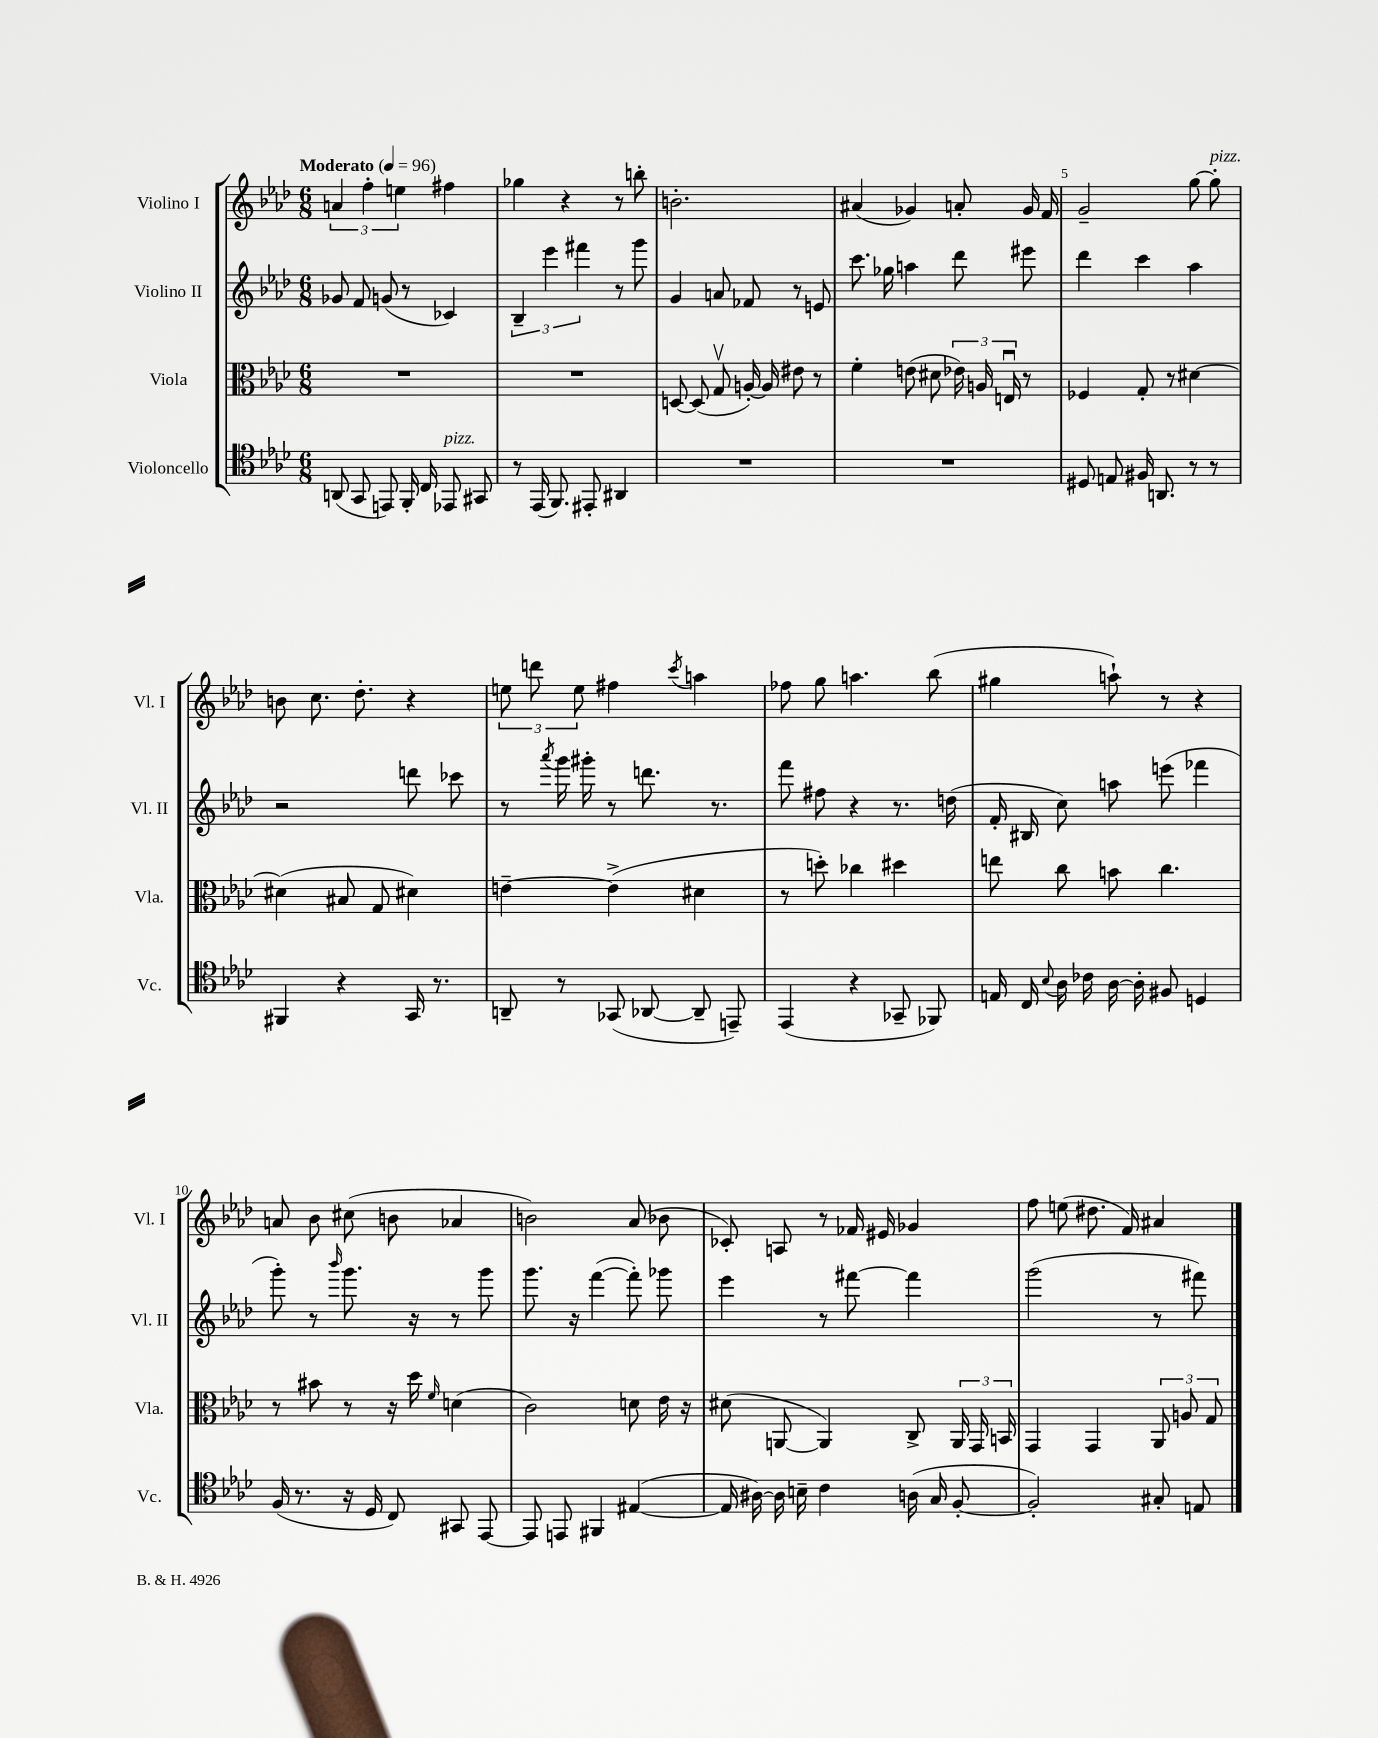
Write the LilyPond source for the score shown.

<<
\new StaffGroup <<
\new Staff = "s0" \with { instrumentName = "Violino I" shortInstrumentName = "Vl. I" } {
    \clef treble \key aes \major \numericTimeSignature \time 6/8 \tempo "Moderato" 4 = 96
    \autoBeamOff \tuplet 3/2 { a'4 f''4-. e''4 } fis''4 |
    ges''4 r4 r8 b''8-. |
    b'2.-. |
    ais'4( ges'4) a'8-. ges'16 f'16 |
    g'2-- g''8~ g''8-.^\markup { \italic "pizz." } |
    b'8 c''8. des''8.-. r4 |
    \tuplet 3/2 { e''8 d'''8 e''8 } fis''4 \acciaccatura { c'''8 } a''4 |
    fes''8 g''8 a''4. bes''8( |
    gis''4 a''8-!) r8 r4 |
    a'8 bes'8 cis''8( b'8 aes'4 |
    b'2) aes'8( bes'8 |
    ces'8-.) a8 r8 fes'16 eis'16 ges'4 |
    f''8 e''8( dis''8. f'16) ais'4 \bar "|." |
}
\new Staff = "s1" \with { instrumentName = "Violino II" shortInstrumentName = "Vl. II" } {
    \clef treble \key aes \major \numericTimeSignature \time 6/8
    \autoBeamOff ges'8 f'8 g'8( r8 ces'4) |
    \tuplet 3/2 { bes4-- ees'''4 fis'''4 } r8 g'''8 |
    g'4 a'8 fes'8 r8 e'8 |
    c'''8. ges''16 a''4 des'''8 eis'''8 |
    des'''4 c'''4 aes''4 |
    r2 d'''8 ces'''8 |
    r8 \acciaccatura { aes'''8 } g'''16 gis'''16-. r8 d'''8. r8. |
    f'''8 fis''8 r4 r8. d''16( |
    f'16-. bis16 c''8) a''8 e'''8( fes'''4 |
    g'''8-.) r8 \grace { bes'''16 } g'''8. r16 r8 g'''8 |
    g'''8. r16 f'''4~( f'''8-.) ges'''8 |
    ees'''4 r8 fis'''8~ fis'''4 |
    g'''2( r8 fis'''8) \bar "|." |
}
\new Staff = "s2" \with { instrumentName = "Viola" shortInstrumentName = "Vla." } {
    \clef alto \key aes \major \numericTimeSignature \time 6/8
    \autoBeamOff R2. |
    R2. |
    d8~ d8( g8\upbow a16~-.) a16 eis'8 r8 |
    f'4-. e'8( dis'8 \tuplet 3/2 { ees'16) a16 e16\downbow } r8 |
    fes4 g8-. r8 dis'4~ |
    dis'4( bis8 g8 dis'4) |
    e'4~-- e'4->( dis'4 |
    r8 d''8-.) ces''4 dis''4 |
    e''8 c''8 b'8 c''4. |
    r8 bis'8 r8 r16 des''16 \grace { f'16 } d'4( |
    c'2) d'8 ees'16 r16 |
    dis'8( a,8~ a,4) c8-> \tuplet 3/2 { a,16 g,16 b,16 } |
    g,4 g,4 \tuplet 3/2 { aes,8 a8 g8 } \bar "|." |
}
\new Staff = "s3" \with { instrumentName = "Violoncello" shortInstrumentName = "Vc." } {
    \clef tenor \key aes \major \numericTimeSignature \time 6/8
    \autoBeamOff a,8( g,8 e,8) f,16-. c16 ees,8^\markup { \italic "pizz." } gis,8 |
    r8 ees,16( f,8.) eis,8-. ais,4 |
    R2. |
    R2. |
    dis8 e8 fis16 a,8. r8 r8 |
    fis,4 r4 g,16 r8. |
    a,8-- r8 ges,8( aes,8~ aes,8-- e,8--) |
    ees,4( r4 ges,8-- fes,8) |
    e16 c16 \appoggiatura { bes8 } aes16 ces'16 aes16~ aes16-. fis8 d4 |
    f16( r8. r16 des16 c8) gis,8 ees,8~ |
    ees,8 e,8 fis,4 eis4~( |
    eis16 ais16~) ais16 b16-- c'4 a16( g16 f8~-. |
    f2-.) gis8-. e8 \bar "|." |
}
>>
>>
\layout { \context { \Score \override BarNumber.break-visibility = ##(#f #t #t) barNumberVisibility = #(every-nth-bar-number-visible 5) } }
